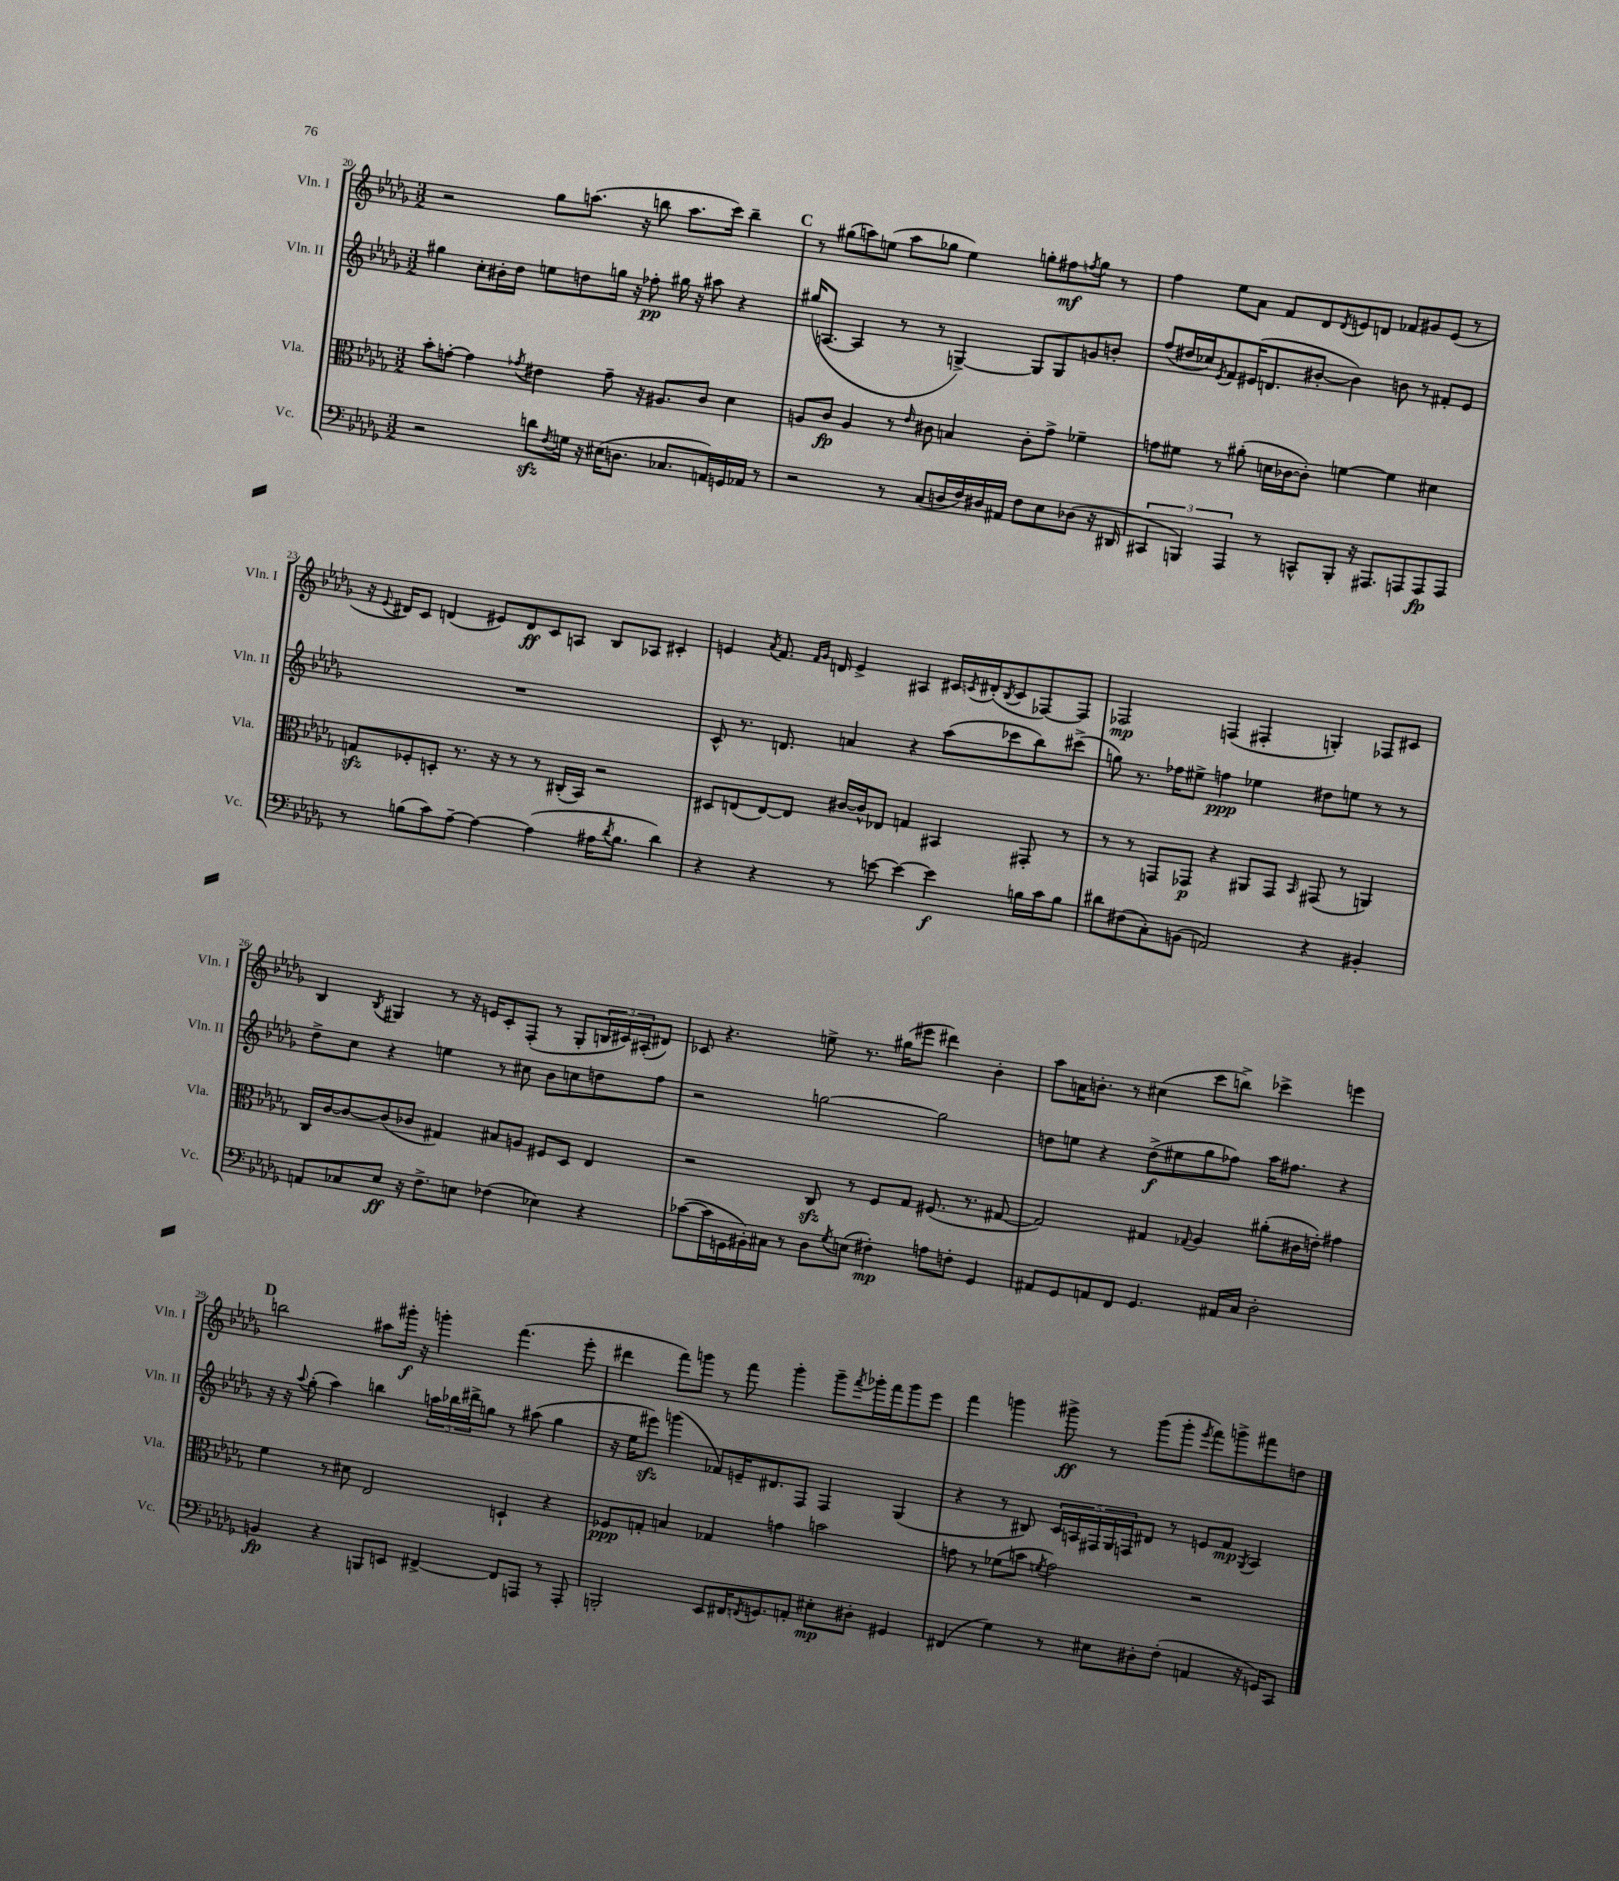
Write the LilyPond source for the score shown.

<<
\new StaffGroup <<
\new Staff = "s0" \with { instrumentName = "Vln. I" shortInstrumentName = "Vln. I" } {
    \clef treble \key des \major \numericTimeSignature \time 3/2
    r2 ges''8 a''8.( r16 b''8 a''8. c'''16) b''4-- |
    \mark \markup { \bold "C" } r8 gis''8( a''8) e''8( a''8 ges''8 e''4) g''8-. fis''8\mf \acciaccatura { f''8 } g''8 r8 |
    f''4 ees''8 aes'8 f'8 des'8 \acciaccatura { des'8 } e'8 d'8 fes'8 gis'8 e'8( r8 |
    r16 \appoggiatura { ees'8 } dis'16) c'8 d'4( eis'8) d'8\ff c'8 a8 bes8 aes8 cis'4-. |
    e'4 \acciaccatura { aes'8 } f'8. \grace { f'16 ges'16 } d'16 e'4-> ais4 cis'16 \acciaccatura { c'8 } dis'16-.( \acciaccatura { bes8 } c'8 fes8~) fes8 |
    fes2\mp f4( fis4-. g4-.) fes8 cis'8 |
    bes4 \acciaccatura { bes8 } gis4 r8 r16 e'16 c'8-. f8-.( r8 gis8-. \tuplet 3/2 { b16 cis'16) ais16-.( } dis'8) |
    ces'8 r4. e''8-> r8. gis''16( eis'''8 dis'''4) bes'4-. |
    aes''8 a'16 b'8.-. r8 cis''4( c'''8 b''8->) ces'''4-> e'''4 |
    \mark \markup { \bold "D" } b''2 ais''8 gis'''16-.\f r16 g'''4-. f'''4.( ees'''8-. |
    dis'''4 f'''8) g'''8 r8 f'''8 g'''4-. g'''8-- \acciaccatura { f'''8 } ges'''16-. f'''16 ges'''8 ees'''8 |
    f'''4 g'''4 gis'''8->\ff r8 gis'''8( gis'''8-. \acciaccatura { ees'''8 } f'''8) g'''8-> fis'''8 d''8 \bar "|." |
}
\new Staff = "s1" \with { instrumentName = "Vln. II" shortInstrumentName = "Vln. II" } {
    \clef treble \key des \major \numericTimeSignature \time 3/2
    gis''4 c''8-. bis'16-. des''16 e''8 d''8 g''16 r16 fes''8-.\pp gis''16 r16 ais''8 r4 |
    \mark \markup { \bold "C" } gis''16( a8.~ a4 r8 r8 g4~->) g8 g8 g'8 b'8-. |
    f''8( dis''16 ces''16) \acciaccatura { ees'8 } f'8 eis'16( d'8. bis'8~-. bis'4) b'8 r8 fis'8-. eis'8 |
    R1. |
    c'8-^ r8. d'8. a'4 r4 aes''8( ces'''8 bes''8) cis'''8->( |
    g''8) r8. fes''16 eis''8-> f''4\ppp ees''4 dis''8 e''8 r8 r8 |
    des''8-> c''8 r4 e''4 r8 cis''8 bes'8 c''8 d''8 f''8 |
    r2 g''2~ g''2 |
    d''8 e''8 r4 d''8->\f( eis''8 ges''8 fes''8) aes''16 fis''8. r4 |
    \mark \markup { \bold "D" } r16 r16 \appoggiatura { aes''8 } ges''8-.( aes''4) b''4 \tuplet 3/2 { a''16 bes''16 dis'''16-> } g''8 r8 ais''8( g''4 |
    r16 ees''16 eis'''8\sfz) g'''4( fes'8) e'16-- dis'8. f8 f4 ges4( |
    r4 r8 bis8) \tuplet 5/4 { c'16 a16 fis16 ges16 f16 } dis'8 r8 e'8 f'8\mp \acciaccatura { ges8 } a4 \bar "|." |
}
\new Staff = "s2" \with { instrumentName = "Vla." shortInstrumentName = "Vla." } {
    \clef alto \key des \major \numericTimeSignature \time 3/2
    bes'8-. g'8~-. g'4 \acciaccatura { ges'8 } eis'4 ges'8-- r16 ais8. c'8 des'4 |
    \mark \markup { \bold "C" } a8 c'8\fp a4 r8 \grace { ees'16 } cis'8 b4 cis'8-. ges'8-> fes'4-- |
    g'8 fis'8 r8 ais'8-.( d'16 ces'16~ ces'8-.) f'4~ f'4 dis'4 |
    g8\sfz fes8-. d8-. r8. r16 r8 r8 cis16-.( bes,16) r2 |
    dis8 e8( e8~) e8 cis'16~ cis'16-^ ees8 g4 bis,4 gis,8-. r8 |
    r8 r8 g,8 ges,8\p r4 ais,8 ges,8 \grace { bes,16 } gis,8( r8 a,4) |
    c16 c'16~ c'8~ c'8( ces'8 gis4) bis8 a8 fis8 des8 ees4 |
    r2 c8\sfz r8 f8 ges8 fis8.( r8. gis8~ |
    gis2) gis4 \appoggiatura { ges8 } aes4 ais'8-.( cis'16 e'16-.) gis'4 |
    \mark \markup { \bold "D" } f'4 r8 dis'8 ees2 d4-! r4 |
    fes8\ppp g8-. b4 ges4 g'4 b'2 |
    g'8 r8 fes'8( b'8 \acciaccatura { f'8 } g'2) r2 \bar "|." |
}
\new Staff = "s3" \with { instrumentName = "Vc." shortInstrumentName = "Vc." } {
    \clef bass \key des \major \numericTimeSignature \time 3/2
    r2 d'8\sfz \acciaccatura { f8 } g16 r16 eis16( d8. ces8. a,16) g,16 aes,16 r8 |
    \mark \markup { \bold "C" } r2 r8 c8( d16 f16) dis16 ais,16 f8 ees8 des8( r16 dis,16 |
    \tuplet 3/2 { cis,4 b,,4) aes,,4 } r8 c,8-^ b,,8-. r16 ais,,8. a,,8 a,,8\fp a,,8 |
    r8 b8( c'8) aes8~-- aes4~ aes4( ais16 \acciaccatura { des'8 } b8. des'4) |
    r4 r4 r8 e'8~ e'4~ e'4\f b16 c'16 b8 |
    dis'8 fis8( c8-.) b,8( a,2) r4 bis,4-. |
    a,8 ces8 ees8\ff r16 f8.-> e8 fes4( ees4) r4 |
    ces'8~( ces'16 g,16 bis,16-.) cis16 r8 des8 \acciaccatura { ges8 } e8( fis4-.\mp) a8 f8-. g,4 |
    ais,8 ges,8 a,8 f,8 ges,4. ais,16 c16 des2-. |
    \mark \markup { \bold "D" } b,4\fp r4 b,,8 e,8 fis,4~-> fis,8 a,,8 r8 a,,8-. |
    b,,2-. ees,8 fis,16 \acciaccatura { f,8 } g,8. a,8-. eis8-.\mp dis8-. gis,4 |
    fis,4( ges4) r8 eis8 dis8-. f8-.( a,4 r16 g,16) c,8 \bar "|." |
}
>>
>>
\layout { \context { \Score currentBarNumber = #20 } }
